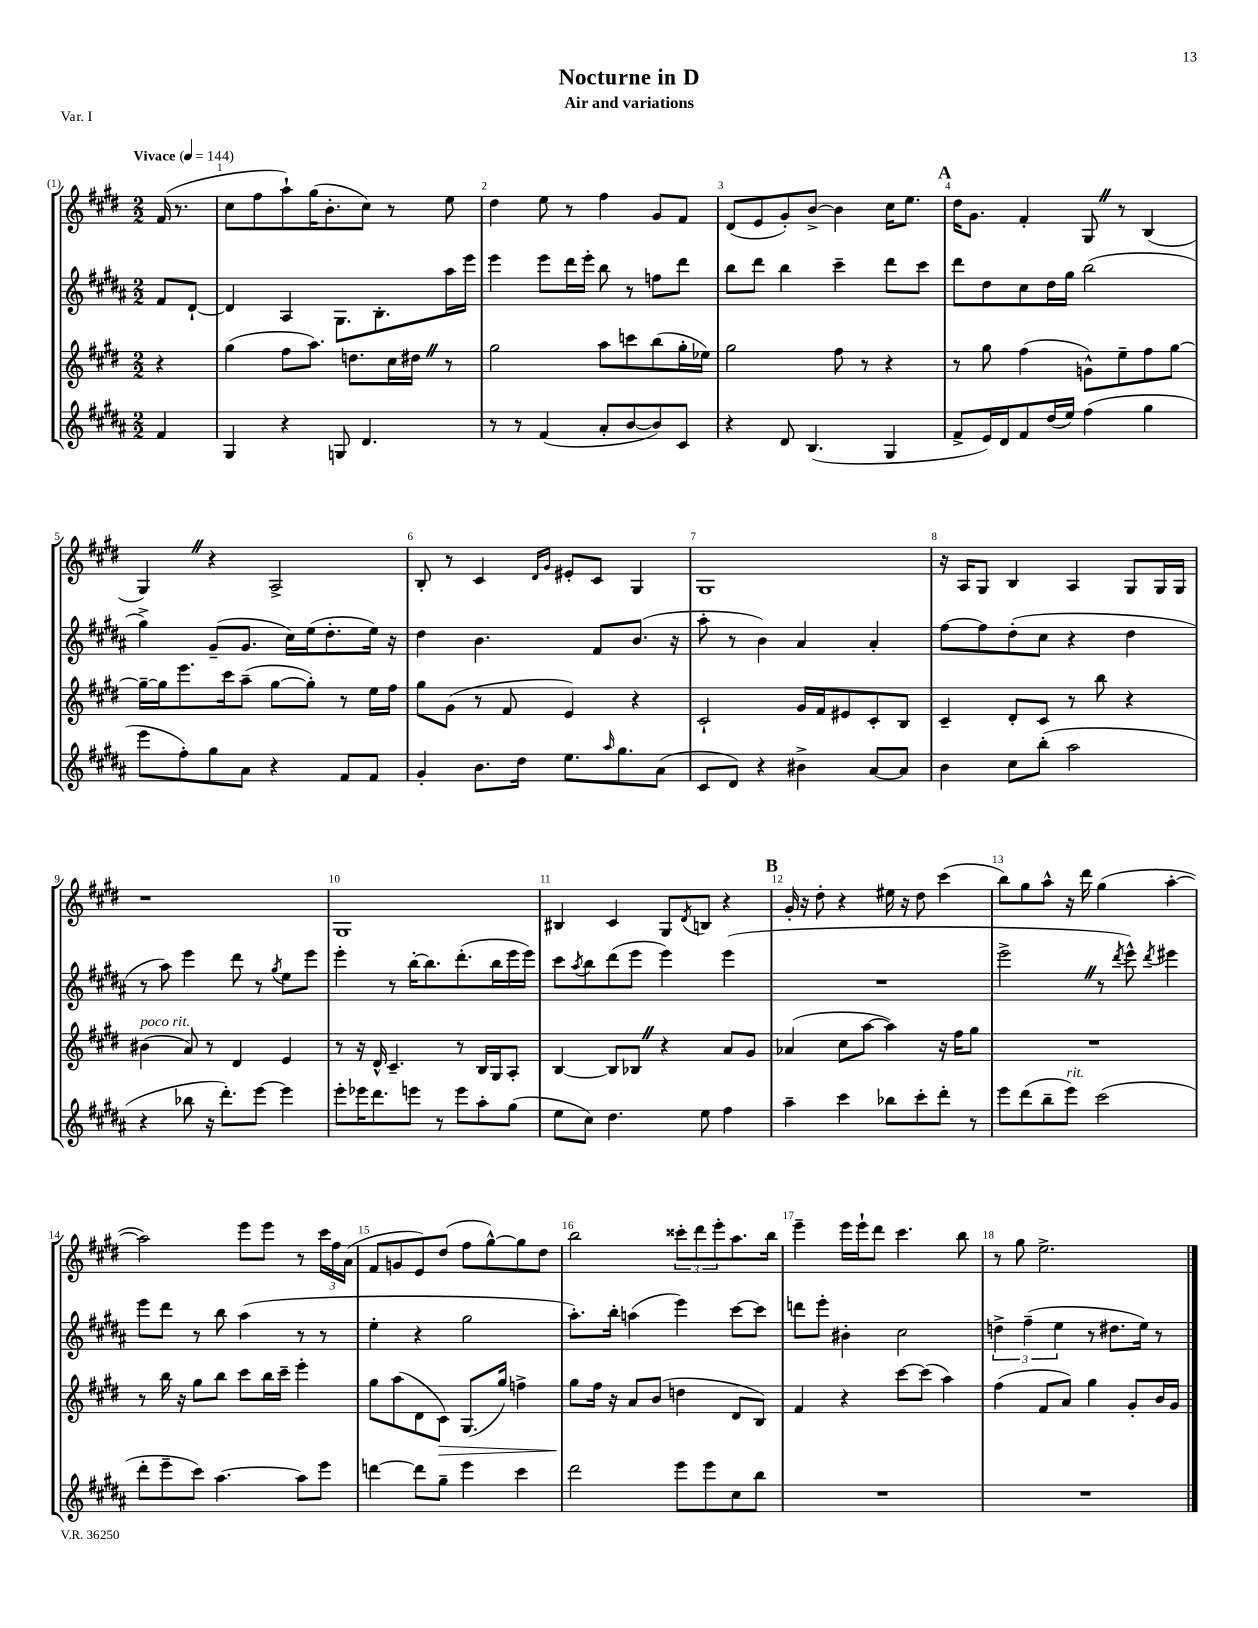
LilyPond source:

\header { title = "Nocturne in D" subtitle = "Air and variations" piece = "Var. I" }
<<
\new StaffGroup <<
\new Staff = "s0" {
    \clef treble \key e \major \numericTimeSignature \time 2/2 \partial 4 \tempo "Vivace" 4 = 144
    fis'16( r8. |
    cis''8 fis''8 a''8-!) gis''16( b'8.-. cis''8) r8 e''8 |
    dis''4 e''8 r8 fis''4 gis'8 fis'8 |
    dis'8( e'8 gis'8-.) b'8~-> b'4 cis''16 e''8. |
    \mark \markup { \bold "A" } dis''16 gis'8. fis'4-. gis8 \once \override BreathingSign.text = \markup { \musicglyph "scripts.caesura.straight" } \breathe r8 b4( |
    gis4) \once \override BreathingSign.text = \markup { \musicglyph "scripts.caesura.straight" } \breathe r4 a2-> |
    b8-. r8 cis'4 \grace { dis'16 gis'16 } eis'8-. cis'8 gis4 |
    gis1 |
    r16 a16 gis8 b4 a4 gis8 gis16 gis16 |
    r1 |
    gis1 |
    bis4 cis'4 gis8 \acciaccatura { dis'8 } b8 r4 |
    \mark \markup { \bold "B" } gis'16-. r16 dis''8-. r4 eis''16 r16 dis''8 cis'''4( |
    b''8) gis''8 a''8-^ r16 dis'''16 gis''4( a''4~-. |
    a''2) e'''8 e'''8 r8 \tuplet 3/2 { cis'''16 fis''16 a'16( } |
    fis'8 g'8 e'8) dis''8( fis''8 gis''8~-^) gis''8 dis''8 |
    b''2 \tuplet 3/2 { cisis'''8-. dis'''8 e'''8-. } a''8. b''16 |
    e'''4-- e'''16 e'''16-! dis'''8 cis'''4. b''8 |
    r8 gis''8 e''2.-> \bar "|." |
}
\new Staff = "s1" {
    \clef treble \key b \major \numericTimeSignature \time 2/2 \partial 4
    fis'8 dis'8~-! |
    dis'4 ais4 gis8. b8.-. ais''16 e'''16 |
    e'''4 e'''8 dis'''16 e'''16-. b''8 r8 f''8 dis'''8 |
    b''8 dis'''8 b''4 cis'''4-- dis'''8 cis'''8 |
    \mark \markup { \bold "A" } dis'''8 dis''8 cis''8 dis''16 gis''16 b''2( |
    gis''4->) gis'8--( gis'8. cis''16) e''16( dis''8.-. e''16) r16 |
    dis''4 b'4. fis'8 b'8.( r16 |
    ais''8-. r8 b'4) ais'4 ais'4-. |
    fis''8~ fis''8 dis''8-.( cis''8 r4 dis''4 |
    r8 ais''8) e'''4 dis'''8 r8 \acciaccatura { gis''8 } e''8 e'''8 |
    e'''4-. r8 b''16~-. b''8. dis'''8.-.( b''16 e'''16 e'''16) |
    cis'''8 \acciaccatura { ais''8 } b''8 dis'''8( e'''8 e'''4) e'''4( |
    \mark \markup { \bold "B" } R1 |
    e'''2-> \once \override BreathingSign.text = \markup { \musicglyph "scripts.caesura.straight" } \breathe r8 \acciaccatura { dis'''8 } e'''8-^) \acciaccatura { dis'''8 } eis'''4 |
    e'''8 dis'''8 r8 b''8 ais''4( r8 r8 |
    e''4-. r4 gis''2 |
    ais''8.-.) b''16-. a''4( e'''4) cis'''8~ cis'''8 |
    d'''8 e'''8-. bis'4-. cis''2 |
    \tuplet 3/2 { d''4-> fis''4--( e''4 } r8 dis''8. e''16) r8 \bar "|." |
}
\new Staff = "s2" {
    \clef treble \key e \major \numericTimeSignature \time 2/2 \partial 4
    r4 |
    gis''4( fis''8 a''8.) d''8. cis''16 dis''16 \once \override BreathingSign.text = \markup { \musicglyph "scripts.caesura.straight" } \breathe r8 |
    gis''2 a''8 c'''8 b''8( gis''16-. ees''16) |
    gis''2 fis''8 r8 r4 |
    \mark \markup { \bold "A" } r8 gis''8 fis''4( g'8-^) e''8-- fis''8 gis''8~ |
    gis''16~-- gis''16 e'''8. cis'''16 a''8--( gis''8~ gis''8-.) r8 e''16 fis''16 |
    gis''8 gis'8( r8 fis'8 e'4) r4 |
    cis'2-! gis'16 fis'16 eis'8 cis'8-. b8 |
    cis'4-- dis'8-. cis'8 r8 b''8 r4 |
    bis'4^\markup { \italic "poco rit." }( a'8) r8 dis'4 e'4 |
    r8 r16 dis'16-^ cis'4.-- r8 b16 gis16 a8-. |
    b4~ b8 bes8 \once \override BreathingSign.text = \markup { \musicglyph "scripts.caesura.straight" } \breathe r4 a'8 gis'8 |
    \mark \markup { \bold "B" } aes'4( cis''8 a''8~ a''4) r16 fis''16 gis''8 |
    R1 |
    r8 b''16 r16 gis''8 b''8 cis'''8 b''16 cis'''16-- e'''4-. |
    gis''8 a''8( dis'8 cis'8\>) gis8.( gis''16) f''4-> |
    gis''8\! fis''16 r16 a'8 b'8( d''4 dis'8 b8) |
    fis'4 r4 cis'''8~ cis'''8( a''4) |
    fis''4( fis'8 a'8) gis''4 gis'8-. b'16 gis'16 \bar "|." |
}
\new Staff = "s3" {
    \clef treble \key b \major \numericTimeSignature \time 2/2 \partial 4
    fis'4 |
    gis4 r4 g8 dis'4. |
    r8 r8 fis'4( ais'8-. b'8~ b'8) cis'8 |
    r4 dis'8 b4.( gis4 |
    \mark \markup { \bold "A" } fis'8-> e'16) dis'16 fis'8 dis''16( e''16) fis''4( gis''4 |
    e'''8 fis''8-.) gis''8 ais'8 r4 fis'8 fis'8 |
    gis'4-. b'8. dis''16 e''8. \grace { ais''16 } gis''8. ais'8( |
    cis'8 dis'8) r4 bis'4-> ais'8~ ais'8 |
    b'4 cis''8 b''8-.( ais''2 |
    r4 bes''8 r16 dis'''8.-.) e'''8~ e'''4 |
    e'''8-. ees'''16 dis'''8. e'''8 r8 e'''8 ais''8-. gis''8( |
    e''8 cis''8) dis''4. e''8 fis''4 |
    \mark \markup { \bold "B" } ais''4-- cis'''4 bes''8 cis'''8-. dis'''8-. r8 |
    e'''8 dis'''8( b''8-- e'''8^\markup { \italic "rit." }) cis'''2( |
    dis'''8-. e'''8-- cis'''8) ais''4.~ ais''8 e'''8 |
    d'''4~ d'''8 gis''8-- e'''4 cis'''4 |
    dis'''2 e'''8 e'''8 cis''8 b''8 |
    R1 |
    R1 \bar "|." |
}
>>
>>
\layout { \context { \Score \override BarNumber.break-visibility = ##(#f #t #t) barNumberVisibility = #all-bar-numbers-visible } }
